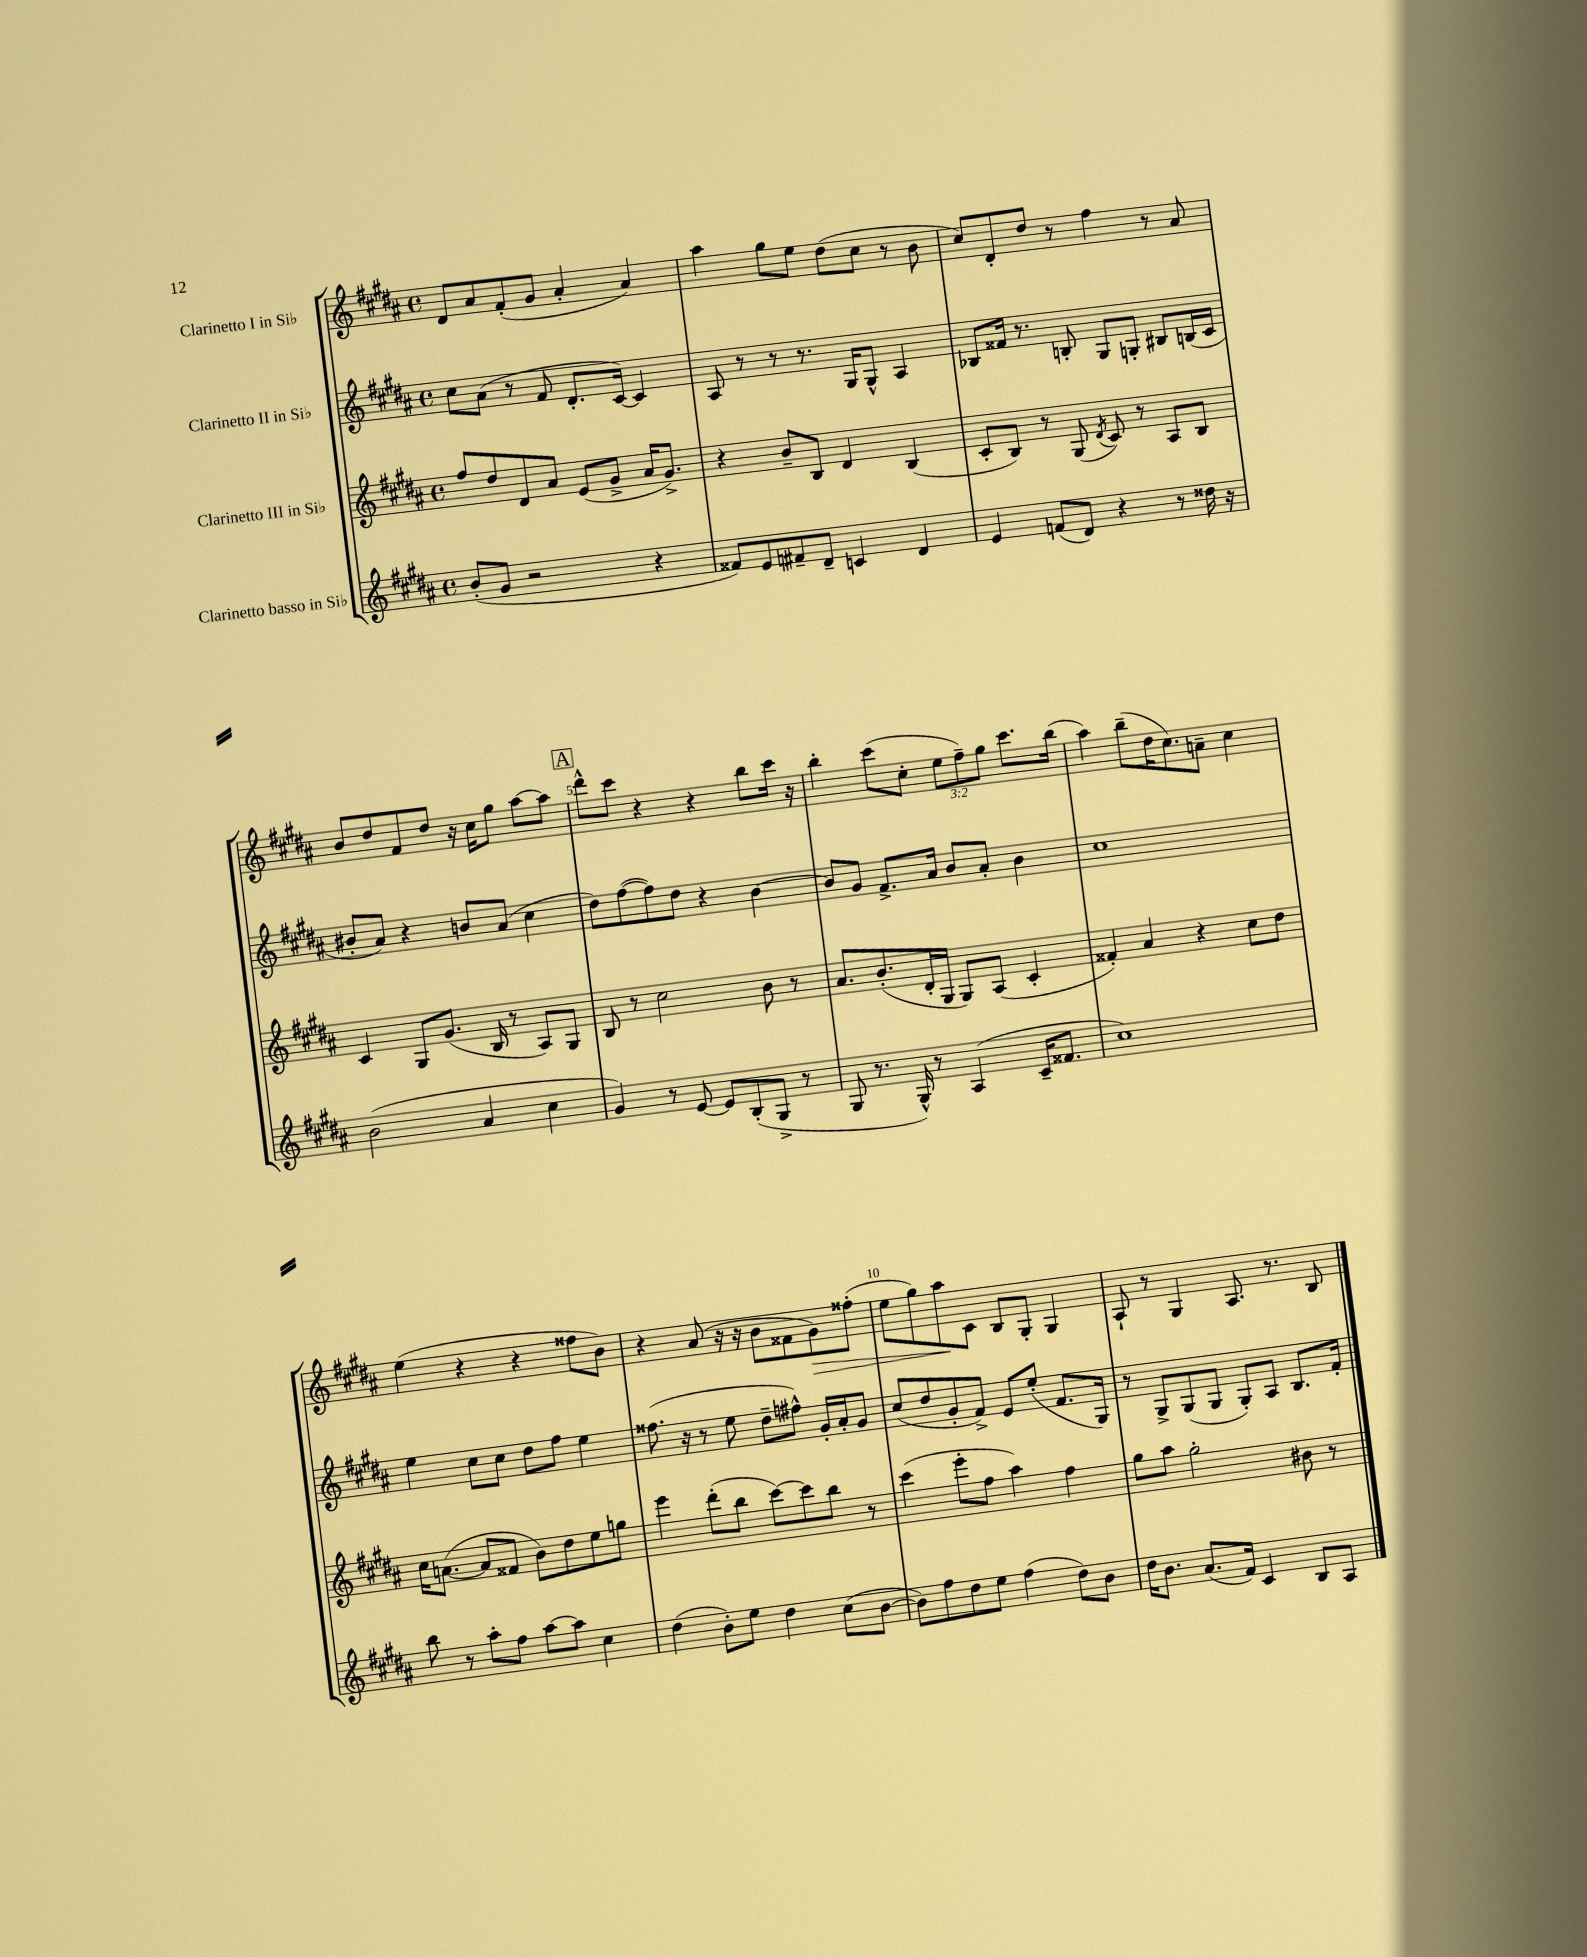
<<
\new StaffGroup <<
\new Staff = "s0" \with { instrumentName = "Clarinetto I in Sib" } {
    \clef treble \key b \major \defaultTimeSignature \time 4/4 \override Staff.TupletNumber.text = #tuplet-number::calc-fraction-text
    dis'8 ais'8 fis'8-.( gis'8 ais'4-. ais'4) |
    ais''4 gis''8 e''8 dis''8( cis''8 r8 b'8 |
    cis''8) dis'8-. dis''8 r8 fis''4 r8 ais'8 |
    b'8 dis''8 fis'8 dis''8 r16 cis''16 gis''8 ais''8~ ais''8 |
    \mark \markup { \box "A" } dis'''8-^ cis'''8 r4 r4 b''8 cis'''16 r16 |
    b''4-. cis'''8( cis''8-. \tuplet 3/2 { e''8 fis''8--) gis''8 } cis'''8. b''16( |
    ais''4) b''8--( dis''16 cis''8.) a'8-- cis''4 |
    e''4( r4 r4 fisis''8 b'8) |
    r4 ais'8( r16 r16 b'8 fisis'8 gis'8\>) fisis''8-.( |
    e''8 gis''8) ais''8\! cis'8 b8 gis8-. gis4 |
    ais8-! r8 gis4 ais8. r8. b8 \bar "|." |
}
\new Staff = "s1" \with { instrumentName = "Clarinetto II in Sib" } {
    \clef treble \key b \major \defaultTimeSignature \time 4/4
    cis''8 ais'8( r8 fis'8 dis'8.-. cis'16~) cis'4 |
    ais8 r8 r8 r8. gis16 gis8-^ ais4 |
    bes8 fisis'16 r8. b8-. gis8 g8-. bis8 b16( cis'16 |
    bis'8-. ais'8) r4 b'8 ais'8( cis''4 |
    \mark \markup { \box "A" } dis''8) fis''8~( fis''8) dis''8 r4 b'4~ |
    b'8 gis'8 fis'8.-> ais'16 b'8 ais'8-. b'4 |
    cis''1 |
    e''4 cis''8 cis''8 dis''8 fis''8 e''4 |
    fisis''8.( r16 r8 e''8 dis''8-- fis''8-^) gis'16-. ais'16-. gis'8 |
    cis''8( dis''8 gis'8-. fis'8->) e'8 e''8-.( fis'8. gis16) |
    r8 gis8-> gis8( gis8 gis8-.) ais8 b8. fis'16-. \bar "|." |
}
\new Staff = "s2" \with { instrumentName = "Clarinetto III in Sib" } {
    \clef treble \key b \major \defaultTimeSignature \time 4/4
    fis''8 dis''8 dis'8 ais'8 e'8( gis'8-> ais'16 gis'8.->) |
    r4 b'8-- b8 dis'4 b4( |
    cis'8-. b8) r8 gis8( \acciaccatura { dis'8 } cis'8) r8 ais8 b8 |
    cis'4 gis8 gis'8.( b16 r8 ais8) gis8 |
    \mark \markup { \box "A" } b8 r8 cis''2 b'8 r8 |
    ais'8. b'8.-.( dis'16-. gis16 gis8) ais8( cis'4-. |
    fisis'4-.) ais'4 r4 cis''8 dis''8 |
    cis''16 a'8.~( a'8 fisis'8 b'8) dis''8 e''8 g''8 |
    e'''4 dis'''8-.( b''8 cis'''8~) cis'''8 b''8 r8 |
    cis'''4( e'''8-. fis''8 ais''4) fis''4 |
    gis''8 ais''8 gis''2-. bis'8 r8 \bar "|." |
}
\new Staff = "s3" \with { instrumentName = "Clarinetto basso in Sib" } {
    \clef treble \key b \major \defaultTimeSignature \time 4/4
    b'8-.( gis'8 r2 r4 |
    fisis'8) e'8 fis'8-- dis'8-- c'4 dis'4 |
    e'4 f'8( dis'8) r4 r8 disis''16 r16 |
    b'2( ais'4 cis''4 |
    \mark \markup { \box "A" } gis'4) r8 e'8~ e'8 b8-.( gis8-> r8 |
    gis8 r8. gis16-^) r8 ais4( cis'16-- fisis'8. |
    cis''1) |
    b''8 r8 ais''8-. fis''8 ais''8~ ais''8 cis''4 |
    dis''4( b'8-.) e''8 dis''4 cis''8( b'8~ |
    b'8) fis''8 dis''8 e''8 fis''4( dis''8) b'8 |
    dis''16 b'8. ais'8.( fis'16) cis'4 b8 ais8 \bar "|." |
}
>>
>>
\layout { \context { \Score \override BarNumber.break-visibility = ##(#f #t #t) barNumberVisibility = #(every-nth-bar-number-visible 5) } }
